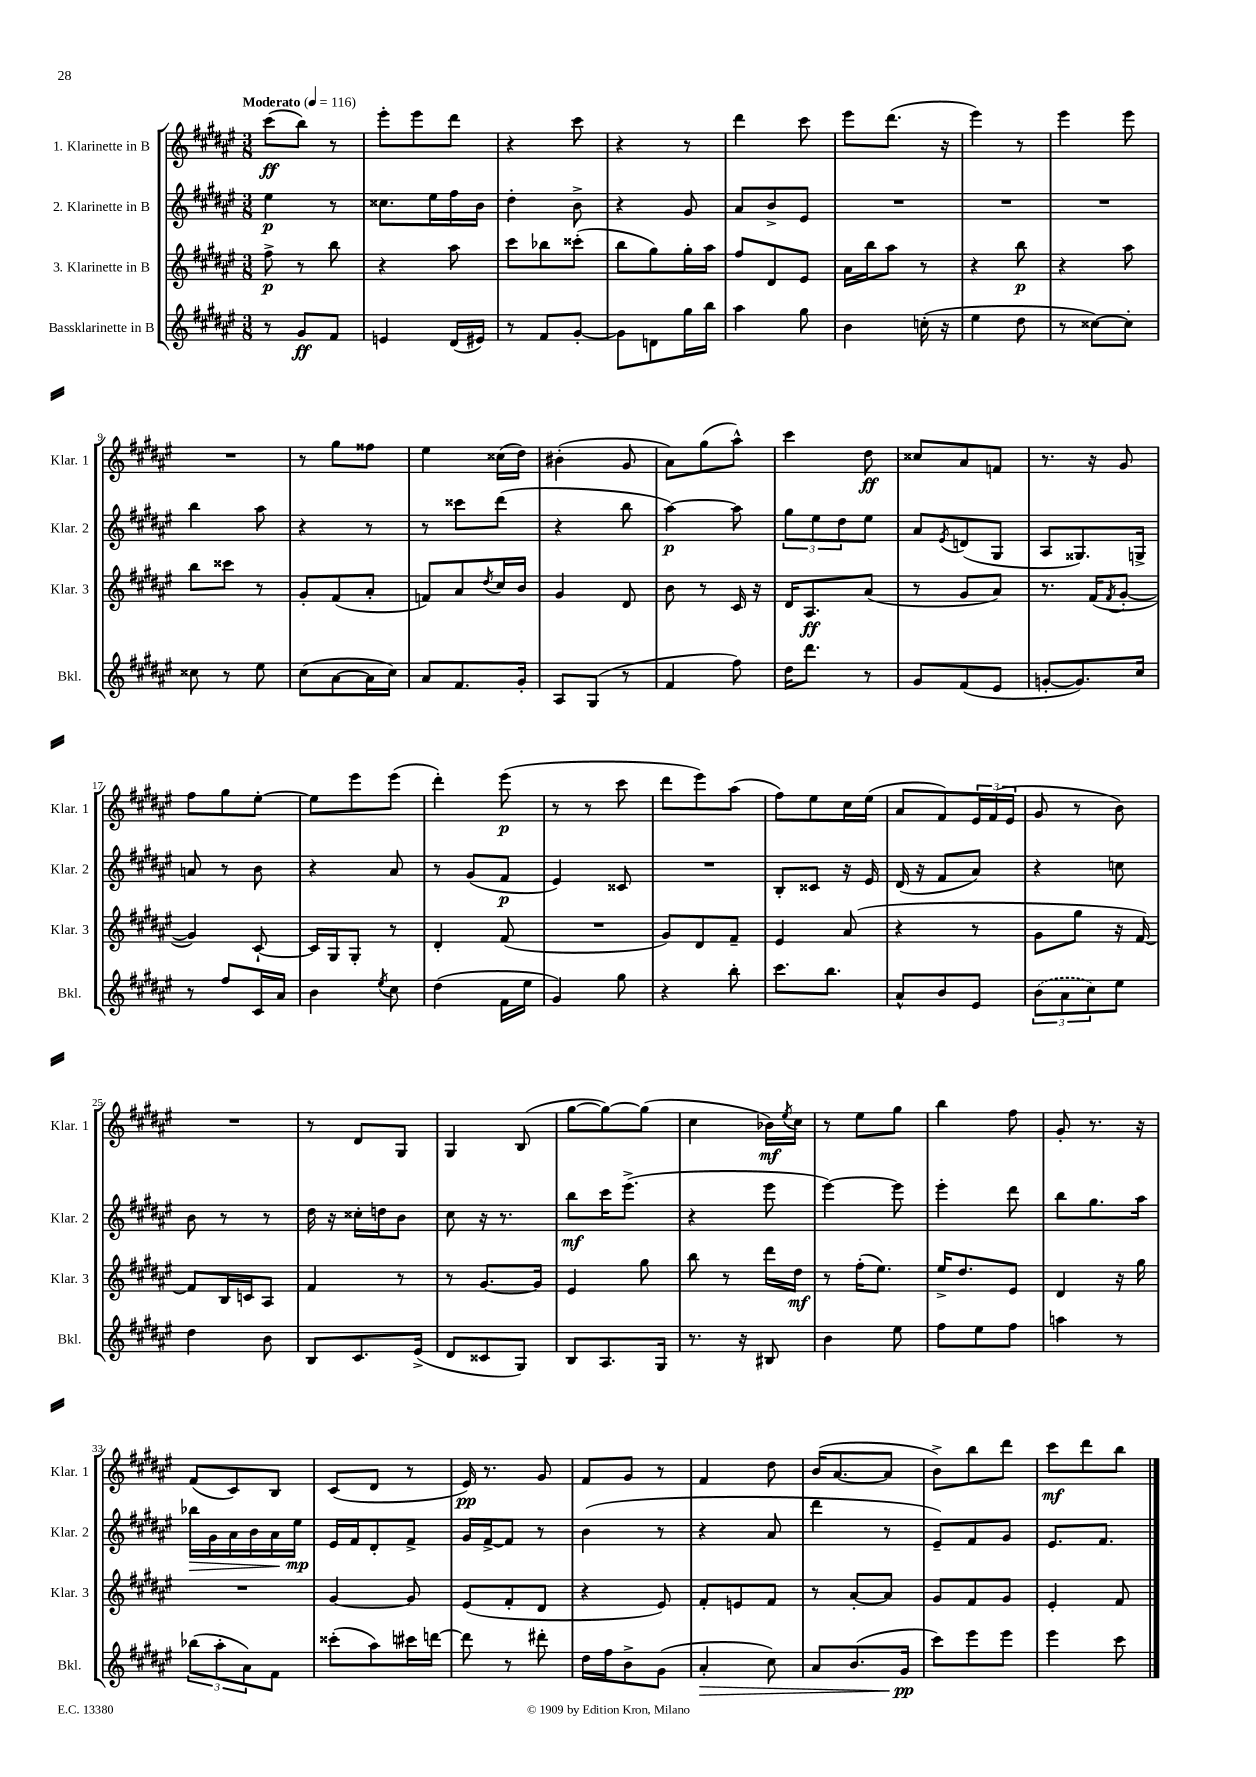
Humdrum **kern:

**kern	**kern	**kern	**kern
*staff4	*staff3	*staff2	*staff1
*clefG2	*clefG2	*clefG2	*clefG2
*k[f#c#g#d#a#e#]	*k[f#c#g#d#a#e#]	*k[f#c#g#d#a#e#]	*k[f#c#g#d#a#e#]
*M3/8	*M3/8	*M3/8	*M3/8
*MM116	*MM116	*MM116	*MM116
8r	8ff#^	4ee#	(8ccc#
8g#	8r	.	8bb)
8f#	8bb	8r	8r
=	=	=	=
4e	4r	8.cc##	8eee#'
.	.	.	8eee#
.	.	16ee#	.
(16d#	8aa#	16ff#	8ddd#
16e#)	.	16b	.
=	=	=	=
8r	8ccc#	4dd#'	4r
8f#	8bb-	.	.
[8g#'	(8ccc##'	8b^	8ccc#
=	=	=	=
8g#]	8bb	4r	4r
8d	8gg#)	.	.
16gg#	16gg#'	8g#	8r
16bb	16aa#	.	.
=	=	=	=
4aa#	8ff#	8a#	4ddd#
.	8d#	8b^	.
8gg#	8e#	8e#	8ccc#
=	=	=	=
4b	16a#	4.r	8eee#
.	16bb	.	.
.	8aa#	.	(8.ddd#
(16cc'	8r	.	.
16r	.	.	16r
=	=	=	=
4ee#	4r	4.r	4eee#)
8dd#	8bb	.	8r
=	=	=	=
8r	4r	4.r	4eee#
[8cc##)	.	.	.
8cc##']	8aa#	.	8eee#
=	=	=	=
8cc##	8bb	4bb	4.r
8r	8ccc##	.	.
8ee#	8r	8aa#	.
=	=	=	=
(8cc#	8g#'	4r	8r
[8a#	(8f#	.	8gg#
16a#]	8a#'	8r	8ff##
16cc#)	.	.	.
=	=	=	=
8a#	8f)	8r	4ee#
8.f#	8a#	8ccc##	.
.	8qdd#	.	.
.	16cc#	(8ddd#	(16cc##
16g#'	16b	.	16dd#)
=	=	=	=
8A#	4g#	4r	(4b#'
(8G#	.	.	.
8r	8d#	8bb	8g#
=	=	=	=
4f#	8b	[4aa#)	8a#)
.	8r	.	(8gg#
8ff#)	16c#	8aa#]	8aa#^^)
.	16r	.	.
=	=	=	=
16dd#	16d#	12gg#	4ccc#
8.ddd#	8.A#	.	.
.	.	12ee#	.
.	.	12dd#	.
8r	(8a#	8ee#	8dd#
=	=	=	=
8g#	8r	8a#	8cc##
.	.	8qe#	.
(8f#	8g#	(8d	8a#
8e#	8a#)	8G#	8f
=	=	=	=
[8g'	8.r	8A#	8.r
8.g])	.	8.G##)	.
.	(16f#	.	16r
.	8qf#	.	.
.	[8g#'	.	8g#
16cc#	.	16G^	.
=	=	=	=
8r	4g#])	8a	8ff#
8ff#	.	8r	8gg#
16c#	[8c#`	8b	[8ee#'
16a#	.	.	.
=	=	=	=
4b	16c#]	4r	8ee#]
.	16G#	.	.
.	8G#'	.	8eee#
8qee#	.	.	.
8cc#	8r	8a#	(8eee#
=	=	=	=
(4dd#	4d#'	8r	4ddd#')
.	.	(8g#	.
16f#	(8f#	8f#	(8eee#
16ee#	.	.	.
=	=	=	=
4g#)	4.r	4e#)	8r
.	.	.	8r
8gg#	.	8c##	8ccc#
=	=	=	=
4r	8g#)	4.r	8ddd#
.	8d#	.	8eee#)
8bb'	8f#~	.	(8aa#
=	=	=	=
8.ccc#	4e#	8B'	8ff#)
.	.	8c##	8ee#
8.bb	.	.	.
.	(8a#	16r	16cc#
.	.	16e#	(16ee#
=	=	=	=
8a#^^	4r	(16d#	8a#
.	.	16r	.
8b	.	8f#	8f#)
8e#	8r	8a#)	24e#
.	.	.	(24f#
.	.	.	24e#
=	=	=	=
(12b	8g#	4r	8g#
12a#	.	.	.
.	8gg#	.	8r
12cc#)	.	.	.
8ee#	16r	8cc	8b)
.	[16f#)	.	.
=	=	=	=
4dd#	8f#]	8b	4.r
.	16B	8r	.
.	16c	.	.
8b	8A#	8r	.
=	=	=	=
8B	4f#	16dd#	8r
.	.	16r	.
8.c#	.	16cc##'	8d#
.	.	16dd	.
.	8r	8b	8G#
(16e#^	.	.	.
=	=	=	=
8d#	8r	8cc#	4G#
8c##	[8.g#	16r	.
.	.	8.r	.
8G#)	.	.	(8B
.	16g#]	.	.
=	=	=	=
8B	4e#	8bb	[8gg#
8.A#	.	16ccc#	8gg#_)
.	.	(8.eee#^	.
.	8gg#	.	(8gg#]
16G#	.	.	.
=	=	=	=
8.r	8bb	4r	4cc#
.	8r	.	.
16r	.	.	.
8B#	16ddd#	8eee#	16b-)
.	.	.	8qee#
.	16dd#	.	16cc#
=	=	=	=
4b	8r	[4eee#)	8r
.	(16ff#'	.	8ee#
.	8.ee#)	.	.
8ee#	.	8eee#]	8gg#
=	=	=	=
8ff#	16ee#^	4eee#'	4bb
.	8.dd#	.	.
8ee#	.	.	.
8ff#	8e#	8ddd#	8ff#
=	=	=	=
4aa	4d#	8bb	8g#'
.	.	8.gg#	8.r
8r	16r	.	.
.	16gg#	16aa#	16r
=	=	=	=
(12bb-	4.r	16bb-	(8f#
.	.	16g#	.
12aa#'	.	.	.
.	.	16a#	8c#)
12a#)	.	.	.
.	.	16b	.
8f#	.	16a#	8B
.	.	16ee#	.
=	=	=	=
(8ccc##'	[4g#	16e#	(8c#
.	.	16f#	.
8aa#)	.	8d#'	8d#
16ccc#	8g#]	8f#^	8r
[16ddd	.	.	.
=	=	=	=
8ddd]	(8e#	16g#	16e#)
.	.	[16f#^	8.r
8r	8f#'	8f#]	.
8ddd#'	8d#	8r	8g#
=	=	=	=
16dd#	4r	(4b	8f#
16ff#	.	.	.
8b^	.	.	8g#
(8g#	8e#)	8r	8r
=	=	=	=
4a#'	8f#'	4r	4f#
.	8e	.	.
8cc#)	8f#	8a#	8dd#
=	=	=	=
8a#	8r	4ddd#	(16b
.	.	.	[8.a#
(8.b	[8a#'	.	.
.	8a#]	8r	8a#]
16g#	.	.	.
=	=	=	=
8ccc#)	8g#	8e#~)	8b^)
8eee#	8f#	8f#	8bb
8eee#	8g#	8g#	8ddd#
=	=	=	=
4eee#	4e#'	8.e#	8ccc#
.	.	.	8ddd#
.	.	8.f#	.
8ccc#	8f#	.	8bb
==	==	==	==
*-	*-	*-	*-
